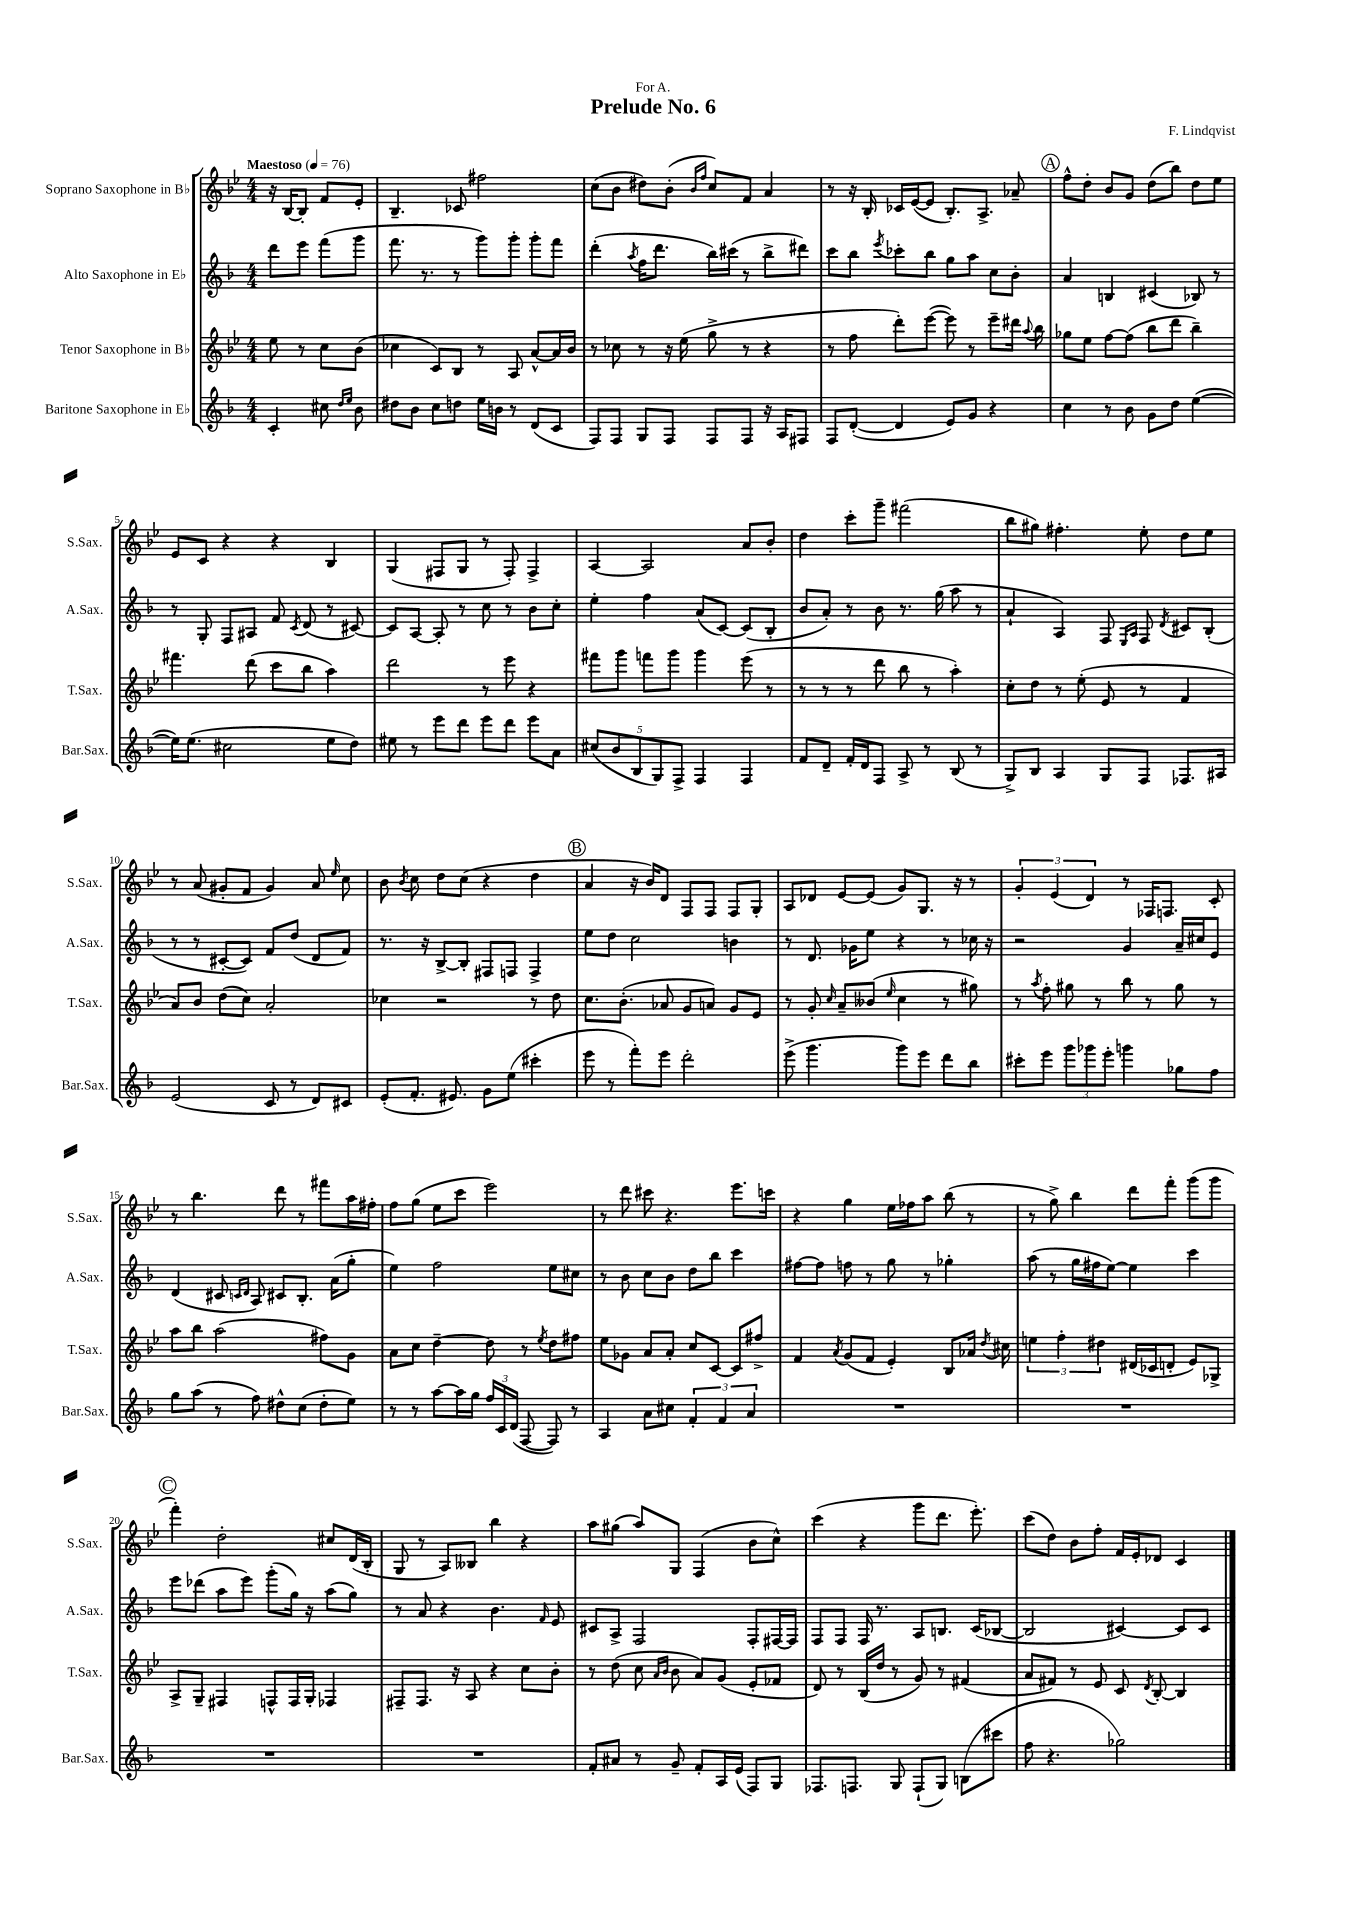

**kern	**kern	**kern	**kern
*part4	*part3	*part2	*part1
*staff4	*staff3	*staff2	*staff1
*I"Baritone Saxophone in E♭	*I"Tenor Saxophone in B♭	*I"Alto Saxophone in E♭	*I"Soprano Saxophone in B♭
*I'Bar.Sax.	*I'T.Sax.	*I'A.Sax.	*I'S.Sax.
*clefG2	*clefG2	*clefG2	*clefG2
*k[b-]	*k[b-e-]	*k[b-]	*k[b-e-]
*M4/4	*M4/4	*M4/4	*M4/4
*MM76	*MM76	*MM76	*MM76
=	=	=	=
!	!	!	!LO:TX:a:B:t=Maestoso
4c'/	8ee-\	8ddd\L	16r
.	.	.	[16B-/KL
.	8r	8eee\J	8B-'/J]
8cc#X\	8cc\L	(8fff\L	8f/L
16qqdd/LL	.	.	.
16qqee/JJ	.	.	.
8b-\	(8b-\J	8ggg\J	8e-'/J
=1	=1	=1	=1
8dd#X\L	4cc-X\	8.fff\	4.B-~/
8b-\J	.	.	.
.	.	8.r	.
8cc\L	8c/L)	.	.
8ddn\J	8B-/J	8r	8c-X/
16ee\LL	8r	8ggg\L)	2ff#X\
16bn\JJ	.	.	.
8r	8A/	8ggg'\J	.
(8d/L	[8a^^/L	8ggg'\L	.
8c/J	16a/L]	8fff\J	.
.	16b-/JJ	.	.
=2	=2	=2	=2
8F/L)	8r	(4ddd'\	(8cc\L
8F/J	8cc-X\	.	8b-\J
.	.	8qaa/	.
8G/L	8r	16ff\KL	8dd#X\L)
.	.	8.ddd\J	.
8F/J	16r	.	(8b-'\J
.	(16ee-\	.	.
.	.	.	16qqb-/LL
.	.	.	16qqff/JJ
8F/L	8gg^\	16bb-\LL)	8cc/L)
.	.	(16ccc#X\JJ	.
8F/J	8r	8r	8f/J
16r	4r	8bb-^\L	4a/
16A/KL	.	.	.
8F#X/J	.	8ddd#X\J)	.
=3	=3	=3	=3
8F/L	8r	8ccc\L	8r
([8d'/J	8ff\	8bb-\J	16r
.	.	.	16B-'/
.	.	8qeee/	.
4d/]	8ddd'\L)	8ccc-X'\L	16c-X/LL
.	.	.	([16e-/J
.	([8eee-\J	8bb-\J	8e-/J]
8e/L)	8eee-\])	8gg\L	8.B-'/L)
8g/J	8r	8aa\J	.
.	.	.	8.A^/J
4r	8eee-~\L	8cc\L	.
.	16ddd#X\Jk	8b-'\J	8a-X~/
.	8qqaa/	.	.
.	16bb-\	.	.
!!LO:REH:place=s1:t=A
=4	=4	=4	=4
4cc\	8gg-X\L	4a/	8ff^^\L
.	8ee-\J	.	8dd'\J
8r	[8ff\L	4Bn/	8b-/L
8b-\	(8ff\J]	.	8g/J
8g\L	8bb-\L	(4c#X/	(8dd\L
8dd\J	8ddd\J	.	8bb-\J)
([4ee\	4bb-~\)	8B-X/)	8dd\L
.	.	8r	8ee-\J
!!LO:LB:g=z
=5	=5	=5	=5
16ee\KL])	4.fff#X\	8r	8e-/L
(8.ee\J	.	.	.
.	.	8G'/	8c/J
2cc#X\	.	8F/L	4r
.	(8ddd\	8A#X/J	.
.	8ccc\L	8f/	4r
.	.	8qc/	.
.	8bb-\J	(8d/	.
8ee\L	4aa\)	8r	4B-/
8dd\J)	.	[8c#X/)	.
=6	=6	=6	=6
8ee#X\	2ddd\	8c#/L]	(4G/
8r	.	[8A/J	.
8eee\L	.	8A'/]	8F#X/L
8ddd\J	.	8r	8G/J
8eee\L	8r	8cc\	8r
8ddd\J	8eee-\	8r	8F#'/)
8eee\L	4r	8b-\L	4F#^/
8a\J	.	8cc'\J	.
=7	=7	=7	=7
(10cc#X/L	8fff#X\L	4ee'\	[4A/
10b-/	.	.	.
.	8ggg\J	.	.
10B-/	.	.	.
.	8fffn\L	4ff\	2A/]
10G/)	.	.	.
.	8ggg\J	.	.
10F^/J	.	.	.
4F/	4ggg\	(8a/L	.
.	.	[8c/J)	.
4F/	(8eee-\	(8c/L]	8a/L
.	8r	8B-'/J	8b-'/J
=8	=8	=8	=8
8f/L	8r	8b-/L	4dd\
8d~/J	8r	8a'/J)	.
16f'/LL	8r	8r	8ccc'\L
16d/J	.	.	.
8F/J	8ddd\	8b-\	8ggg~\J
8A^/	8bb-\	8.r	(2fff#X\
8r	8r	.	.
.	.	(16gg\	.
(8B-/	4aa'\)	8aa\	.
8r	.	8r	.
=9	=9	=9	=9
8G^/L)	8cc'\L	4a`/	8bb-\L
8B-/J	8dd\J	.	8gg#X\J)
4A/	8r	4A/)	4.ff#X'\
.	(8ee-'\	.	.
8G/L	8e-/	8F/	.
.	.	16qqE/LL	.
.	.	16qqA/JJ	.
8F/J	8r	8F/	8ee-'\
.	.	8qd/	.
8.F-X/L	4f/	8c#X/L	8dd\L
.	.	(8B-'/J	8ee-\J
16A#X/Jk	.	.	.
!!LO:LB:g=z
=10	=10	=10	=10
(2e/	8a/L)	8r	8r
.	8b-/J	8r	(8a/
.	(8dd\L	[8c#X'/L	8g#X'/L
.	8cc\J)	8c#/J])	8f/J
8c/	2a'/	8f/L	4g#/)
8r	.	(8dd/J	.
8d/L)	.	8d/L	8a/
.	.	.	16qqee-/
8c#X/J	.	8f/J)	8cc\
=11	=11	=11	=11
(8e'/L	4cc-X\	8.r	8b-\
.	.	.	8qb-/
8.f'/J	.	.	8cc\
.	.	16r	.
.	2r	[8B-^/L	8dd\L
8.e#X/)	.	.	.
.	.	8B-'/J]	(8cc\J
8g\L	.	8F#X/L	4r
(8ee\J	.	8Fn/J	.
4ccc#X'\	8r	4F^/	4dd\
.	8dd\	.	.
!!LO:REH:place=s1:t=B
=12	=12	=12	=12
8eee\	8.cc\L	8ee\L	4a/
8r	.	8dd\J	.
.	(8.b-'\J	.	.
8fff'\L)	.	2cc\	16r
.	.	.	16b-/KL)
8eee\J	8a-X/	.	8d/J
2ddd'\	8g/L	.	8F/L
.	8an/J)	.	8F/J
.	8g/L	4bn\	8F/L
.	8e-/J	.	8G'/J
=13	=13	=13	=13
(8eee^\	8r	8r	8A/L
4.ggg\	8g'/	8.d/	8d-X/J
.	16qqcc/	.	.
.	8a~/L	.	[8e-/L
.	.	16g-X\KL	.
.	(8b--X/J	8ee\J	(8e-/J]
.	16qqee-/	.	.
8ggg\L)	4cc\	4r	8g/L)
8eee\J	.	.	8.G/J
8ddd\L	8r	8r	.
.	.	.	16r
8bb-\J	8gg#X\)	16cc-X\	8r
.	.	16r	.
=14	=14	=14	=14
8ccc#X'\L	8r	2r	6g'/
.	8qaa/	.	.
8eee\J	8ff'\	.	.
.	.	.	(6e-/
12ggg\L	8gg#X\	.	.
12ggg-X\	.	.	6d/)
.	8r	.	.
12eee'\J	.	.	.
4gggn\	8bb-\	4g/	8r
.	8r	.	16F-X/KL
.	.	.	8.Fn/J
8gg-X\L	8gg#\	16a~/LL	.
.	.	16cc#X/J	.
8ff\J	8r	8e/J	8c'/
!!LO:LB:g=z
=15	=15	=15	=15
8gg\L	8aa\L	(4d/	8r
(8aa\J	8bb-\J	.	4.bb-\
8r	(2aa\	8c#X/	.
.	.	16qqcn/LL	.
.	.	16qqd/JJ	.
8ff\)	.	8A/)	.
8dd#X^^\L	.	8c#X/L	8ddd\
(8cc\J	.	8.B-'/J	8r
8dd#'\L	8ff#X\L)	.	8fff#X\L
.	.	(16a\KL	.
8ee\J)	8g\J	8gg'\J	16aa\L
.	.	.	16ff#X'\JJ
=16	=16	=16	=16
8r	8a\L	4ee\)	8ff\L
8r	8cc\J	.	(8gg\J
[8aa\L	[4dd~\	2ff\	8ee-\L
16aa\L]	.	.	8ccc\J
16gg\JJ	.	.	.
24ff/LL	8dd\]	.	2eee-\)
24c/	.	.	.
(24d/JJ	.	.	.
[8F/	8r	.	.
.	8qee-/	.	.
8F/])	8dd\L	8ee\L	.
8r	8ff#X\J	8cc#X\J	.
=17	=17	=17	=17
4A/	8ee-\L	8r	8r
.	8g-X\J	8b-\	8ddd\
8a\L	8a/L	8cc\L	8ccc#X\
8cc#X\J	8a'/J	8b-\J	4.r
6f'/	8cc/L	8dd\L	.
.	[8c/J	8bb-\J	.
6f/	.	.	.
.	8c/L]	4ccc\	8.eee-\L
6a/	.	.	.
.	8ff#X^/J	.	.
.	.	.	16cccn\Jk
=18	=18	=18	=18
1r	4f/	[8ff#X\L	4r
.	.	8ff#\J]	.
.	8qa/	.	.
.	(8g/L	8ffn\	4gg\
.	8f/J	8r	.
.	4e-'/)	8gg\	16ee-\LL
.	.	.	16ff-X\J
.	.	8r	8aa\J
.	8B-/L	4gg-X'\	(8bb-\
.	16a-X/Jk	.	8r
.	8qdd/	.	.
.	16cc#X\	.	.
=19	=19	=19	=19
1r	6een\	(8aa\	8r
.	.	8r	8gg^\)
.	6ff'\	.	.
.	.	16gg\LL	4bb-\
.	.	16ff#X\J	.
.	6dd#X\	.	.
.	.	[8ee\J)	.
.	(16d#X/LL	4ee\]	8ddd\L
.	16c-X/J	.	.
.	8dn'/J	.	8fff'\J
.	8e-/L)	4ccc\	(8ggg\L
.	8G-X^/J	.	8ggg\J
!!LO:LB:g=z
!!LO:REH:place=s1:t=C
=20	=20	=20	=20
1r	8A^/L	8eee\L	4fff'\)
.	8G~/J	(8ddd-X\J	.
.	4F#X/	8aa\L	2dd'\
.	.	8eee\J)	.
.	8Fn^^/L	(8ggg'\L	.
.	16F/L	16gg\Jk)	.
.	16G'/JJ	16r	.
.	4F-X/	(8aa\L	8cc#X/L
.	.	8gg\J)	(16d/L
.	.	.	16B-'/JJ
=21	=21	=21	=21
1r	8F#X~/L	8r	8G/
.	8.F#/J	8a/	8r
.	.	4r	8A/L)
.	16r	.	.
.	8A/	.	8B--X/J
.	4r	4.b-\	4bb-\
.	8cc\L	.	4r
.	.	16qqf/	.
.	8b-'\J	8e/	.
=22	=22	=22	=22
8f'/L	8r	8c#X/L	8aa\L
8a#X/J	(8dd\	8A^/J	(8gg#X\J
8r	8cc\	2F/	8aa/L)
.	16qqa/LL	.	.
.	16qqb-/JJ	.	.
8g~/	8b-\	.	8G/J
8f'/L	8a/L)	.	(4F/
16A/L	(8g/J	.	.
(16e/JJ	.	.	.
8F/L)	8e-'/L	8F'/L	8b-\L
8G/J	8f-X/J	[16F#X/L	8cc^^\J)
.	.	16F#/JJ]	.
=23	=23	=23	=23
8.F-X/L	8d/)	8F/L	(4ccc\
.	8r	8F/J	.
8.Fn/J	.	.	.
.	(16B-/LL	16F/	4r
.	16dd/JJ	8.r	.
8G/	8r	.	.
(8F`/L	8g/)	8A/L	8ggg\L
8G/J)	8r	8.Bn/J	8.ddd\J
(8Bn\L	(4f#X/	.	.
.	.	(16c/KL	8.eee-'\)
8ccc#X\J	.	[8B-X/J	.
=24	=24	=24	=24
8ff\	8a/L	2B-/]	(8ccc\L
4.r	8f#X/J)	.	8dd\J)
.	8r	.	8b-\L
.	8e-/	.	8ff'\J
2gg-X\)	8c/	[4c#X/)	16f/LL
.	.	.	16e-'/J
.	8qd/	.	.
.	[8B-'/	.	8d-X/J
.	4B-/]	8c#/L]	4c/
.	.	8c#/J	.
==	==	==	==
*-	*-	*-	*-
